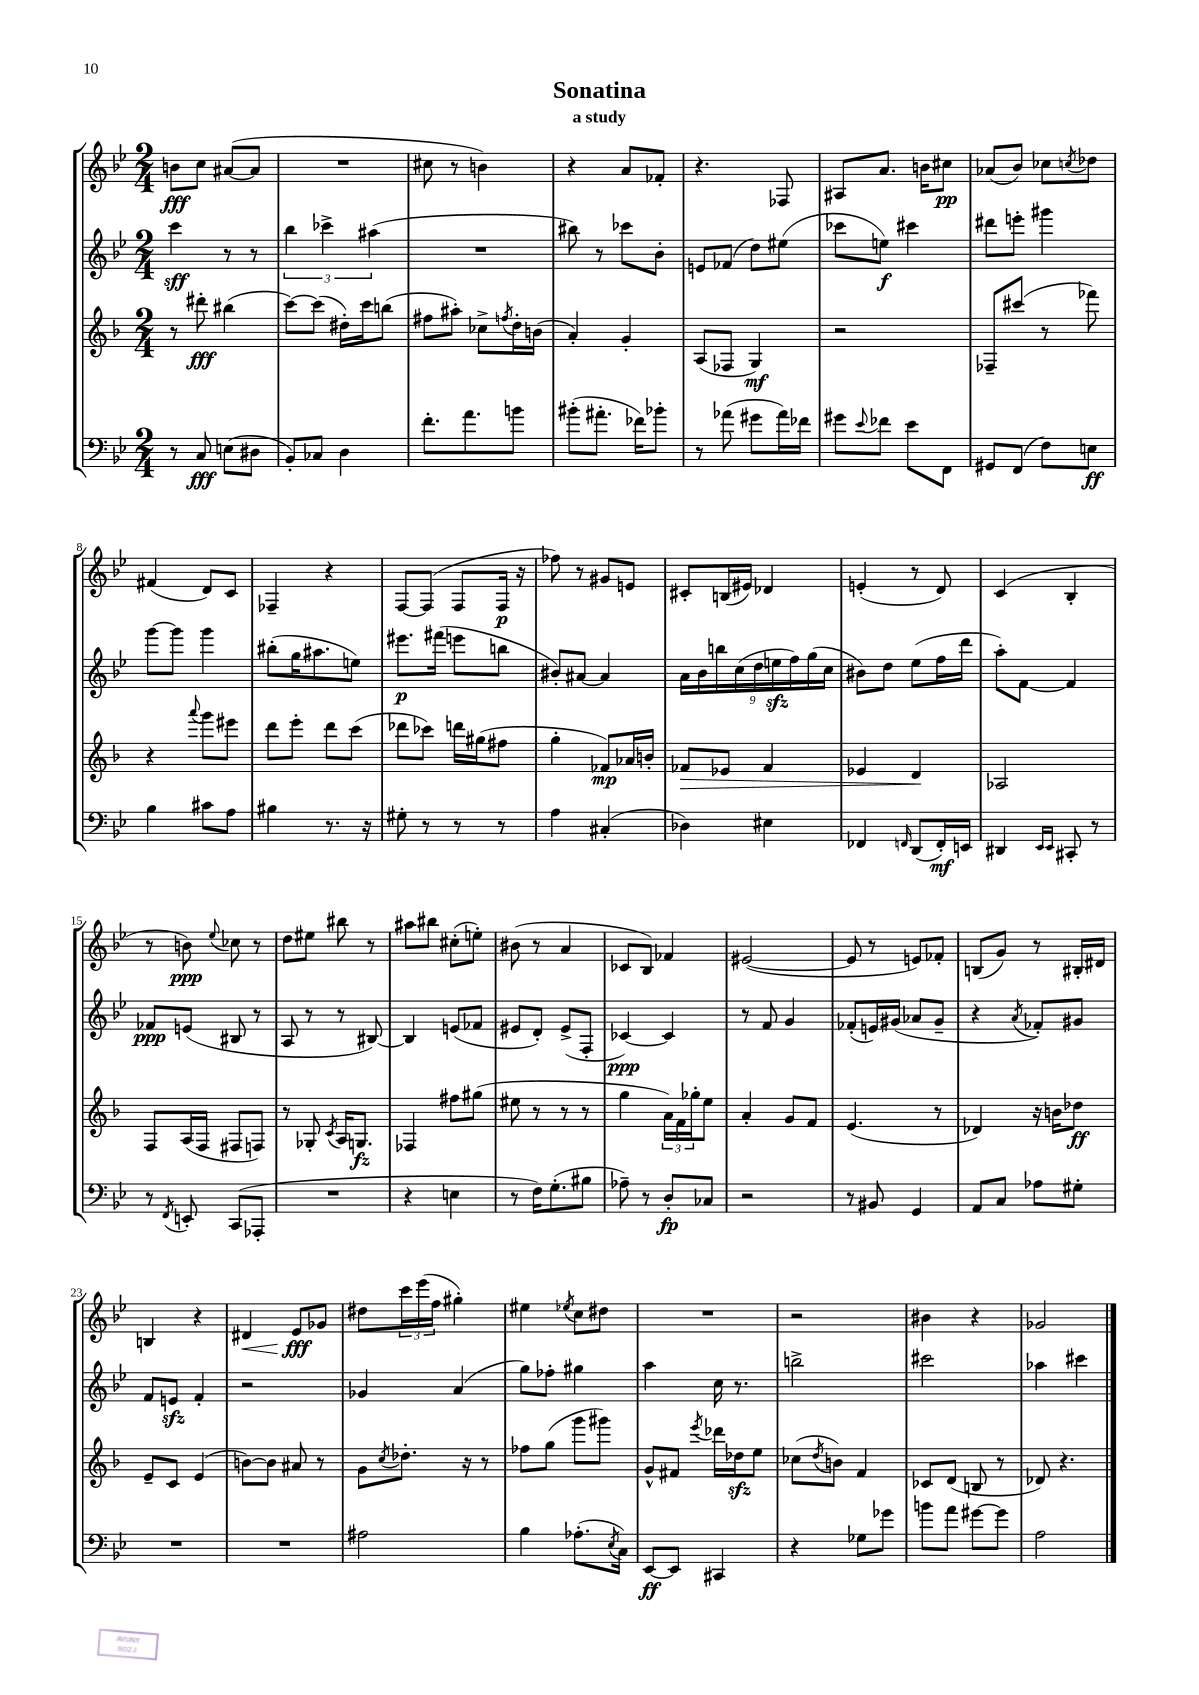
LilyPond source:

\header { title = "Sonatina" subtitle = "a study" }
<<
\new StaffGroup <<
\new Staff = "s0" {
    \clef treble \key bes \major \numericTimeSignature \time 2/4
    b'8\fff c''8 ais'8~( ais'8 |
    R2 |
    cis''8 r8 b'4) |
    r4 a'8 fes'8-. |
    r4. fes8 |
    ais8 a'8. b'16 cis''8\pp |
    aes'8( bes'8) ces''8 \acciaccatura { c''8 } des''8 |
    fis'4( d'8) c'8 |
    fes4-- r4 |
    f8~ f8( f8 f16\p r16 |
    fes''8) r8 gis'8 e'8 |
    cis'8-. b16( eis'16) des'4 |
    e'4-.( r8 d'8) |
    c'4( bes4-. |
    r8 b'8\ppp) \appoggiatura { ees''8 } ces''8 r8 |
    d''8 eis''8 bis''8 r8 |
    ais''8 bis''8 cis''8-.( e''8-.) |
    bis'8( r8 a'4 |
    ces'8 bes8) fes'4 |
    eis'2~( |
    eis'8 r8 e'8) fes'8-. |
    b8( g'8) r8 bis16-. dis'16 |
    b4 r4 |
    dis'4\< ees'8\fff\! ges'8 |
    dis''8 \tuplet 3/2 { c'''16 ees'''16( f''16 } gis''4-.) |
    eis''4 \acciaccatura { ees''8 } c''8 dis''8 |
    R2 |
    r2 |
    bis'4 r4 |
    ges'2 \bar "|." |
}
\new Staff = "s1" {
    \clef treble \key bes \major \numericTimeSignature \time 2/4
    c'''4\sff r8 r8 |
    \tuplet 3/2 { bes''4 ces'''4-> ais''4( } |
    R2 |
    bis''8) r8 ces'''8 bes'8-. |
    e'8 fes'8( d''8) eis''8( |
    ces'''8 e''8\f) cis'''4 |
    dis'''8 e'''8-. gis'''4 |
    g'''8~ g'''8 g'''4 |
    bis''8-.( g''16 ais''8. e''8) |
    eis'''8.\p fis'''16( e'''8 b''8 |
    bis'8-.) ais'8~ ais'4 |
    \tuplet 9/8 { a'16 bes'16 b''16 c''16( d''16 e''16\sfz f''16) g''16( c''16 } |
    bis'8) d''8 ees''8( f''16 d'''16 |
    a''8-.) f'8~ f'4 |
    fes'8\ppp e'8( bis8 r8 |
    a8 r8 r8 bis8~) |
    bis4 e'8( fes'8 |
    eis'8 d'8-.) eis'8->( f8-. |
    ces'4~\ppp) ces'4 |
    r8 f'8 g'4 |
    fes'8-.( e'16) gis'16( aes'8 gis'8-- |
    r4 \acciaccatura { a'8 } fes'8-.) gis'8 |
    f'8 e'8\sfz f'4-. |
    r2 |
    ges'4 a'4( |
    g''8) fes''8-. gis''4 |
    a''4 c''16 r8. |
    b''2-> |
    cis'''2 |
    aes''4 cis'''4 \bar "|." |
}
\new Staff = "s2" {
    \clef treble \key f \major \numericTimeSignature \time 2/4
    r8 dis'''8-.\fff bis''4( |
    c'''8~) c'''8( dis''16-.) c'''16 b''8( |
    fis''8 ais''8-.) ces''8-> \acciaccatura { f''8 } d''16-. b'16( |
    a'4-.) g'4-. |
    a8( fes8 g4\mf) |
    r2 |
    fes8-- cis'''8( r8 fes'''8) |
    r4 \appoggiatura { a'''8 } g'''8 eis'''8 |
    d'''8 e'''8-. d'''8 c'''8( |
    des'''8 ces'''8) d'''16 gis''16( fis''8 |
    g''4-. fes'8\mp) aes'16 b'16-. |
    fes'8\> ees'8 fes'4 |
    ees'4 d'4\! |
    aes2 |
    f8 a16( f16 fis8 f8) |
    r8 ges8-. \acciaccatura { c'8 } a16 g8.\fz |
    fes4 fis''8 gis''8( |
    eis''8 r8 r8 r8 |
    g''4 \tuplet 3/2 { a'16) f'16 ges''16-. } e''8 |
    a'4-. g'8 f'8 |
    e'4.( r8 |
    des'4) r16 b'16 des''8\ff |
    e'8-- c'8 e'4( |
    b'8~) b'8 ais'8 r8 |
    g'8 \acciaccatura { c''8 } des''8.-. r16 r8 |
    fes''8 g''8( g'''8 gis'''8) |
    g'8-^ fis'8 \acciaccatura { e'''8 } des'''16 des''16\sfz e''8 |
    ces''8( \acciaccatura { d''8 } b'8) f'4 |
    ces'8 d'8( b8 r8 |
    des'8) r4. \bar "|." |
}
\new Staff = "s3" {
    \clef bass \key bes \major \numericTimeSignature \time 2/4
    r8 c8\fff e8( dis8 |
    bes,8-.) ces8 d4 |
    f'8.-. a'8. b'8 |
    bis'8-.( ais'8.-. fes'16) bes'8-. |
    r8 aes'8( gis'8 aes'16) fes'16 |
    gis'8 \appoggiatura { ees'8 } fes'8 ees'8 f,8 |
    gis,8 f,8( f8) e8\ff |
    bes4 cis'8 a8 |
    bis4 r8. r16 |
    gis8-. r8 r8 r8 |
    a4 cis4-.( |
    des4) eis4 |
    fes,4 \grace { f,16 } d,8( f,16-.\mf) e,16 |
    dis,4 \grace { ees,16 ees,16 } cis,8-. r8 |
    r8 \acciaccatura { f,8 } e,8-. c,8( aes,,8-. |
    R2 |
    r4 e4 |
    r8 f16) g8.-.( bis8 |
    aes8--) r8 d8-.\fp ces8 |
    r2 |
    r8 bis,8 g,4 |
    a,8 c8 aes8 gis8-. |
    R2 |
    R2 |
    ais2 |
    bes4 aes8.-.( \acciaccatura { ees8 } c16) |
    ees,8~\ff ees,8 cis,4 |
    r4 ges8 ges'8 |
    b'8 a'8 gis'8~ gis'8 |
    a2 \bar "|." |
}
>>
>>
